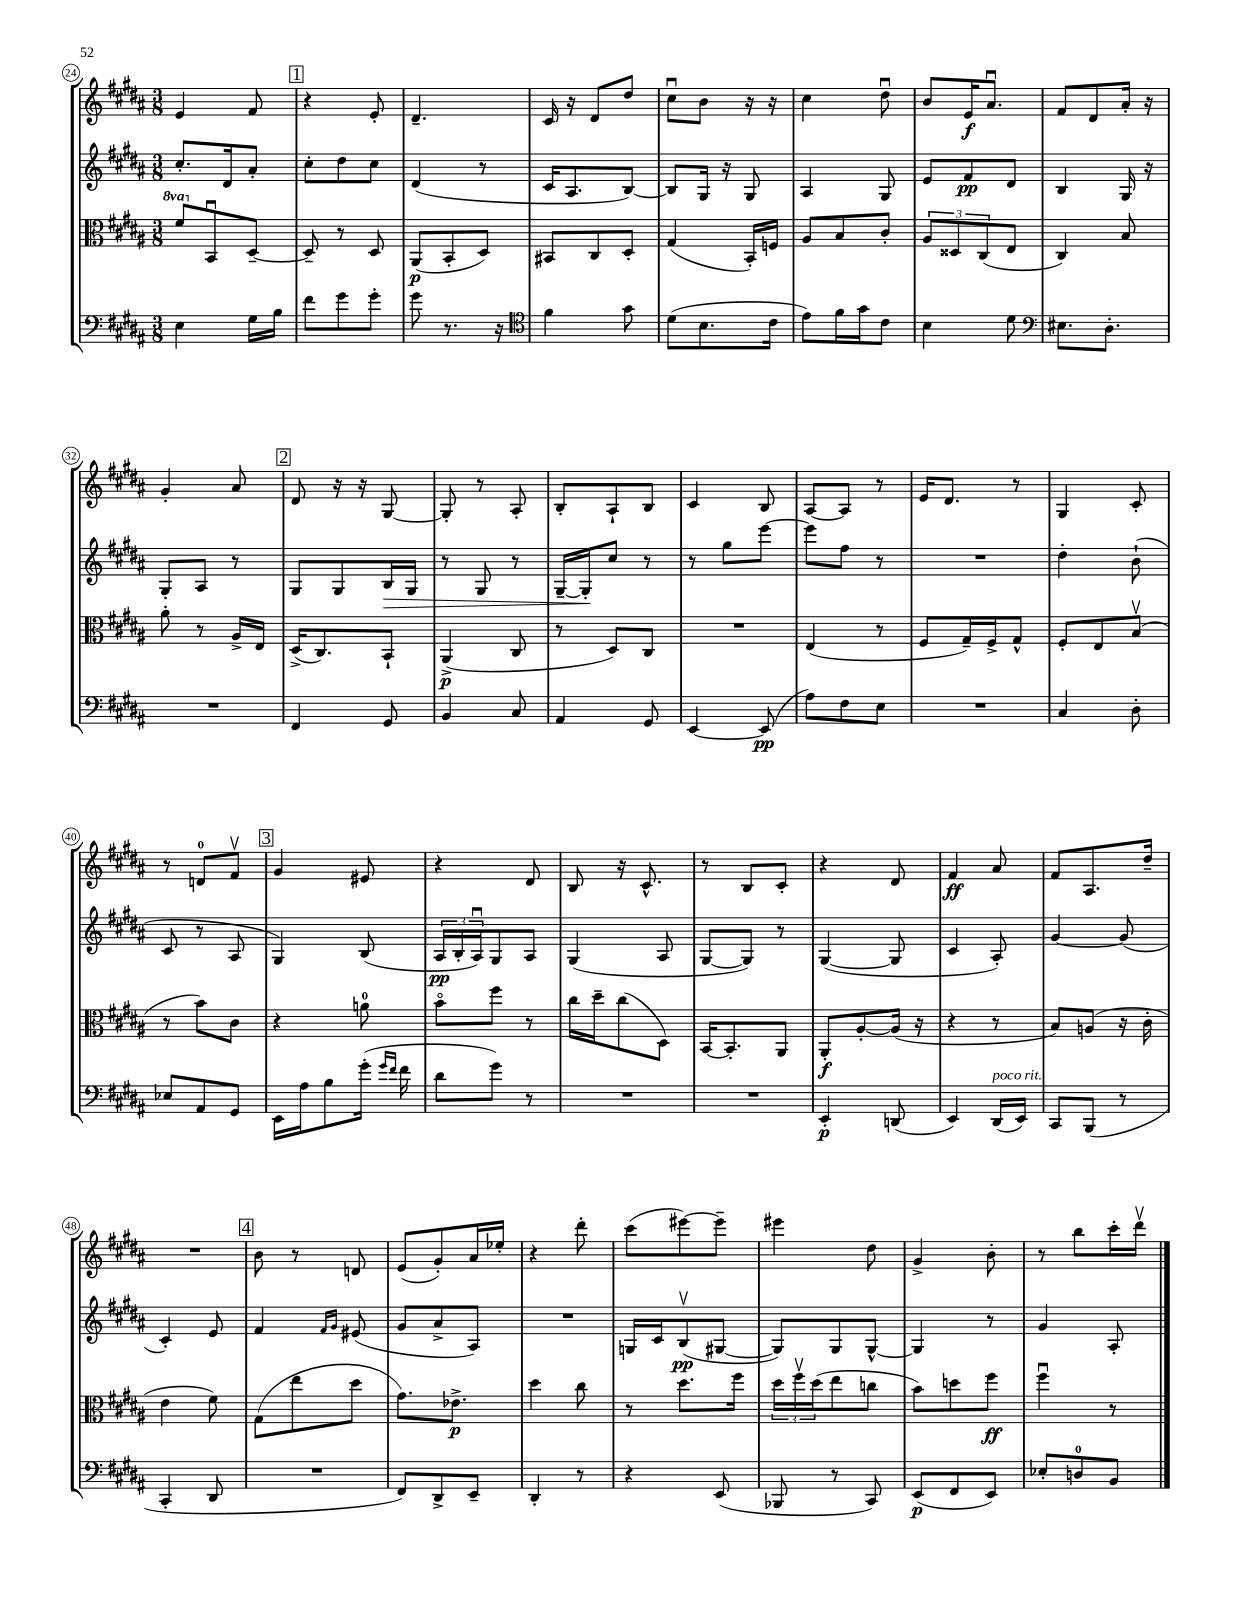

**kern	**kern	**kern	**kern
*staff4	*staff3	*staff2	*staff1
*clefF4	*clefC3	*clefG2	*clefG2
*k[f#c#g#d#a#]	*k[f#c#g#d#a#]	*k[f#c#g#d#a#]	*k[f#c#g#d#a#]
*M3/8	*M3/8	*M3/8	*M3/8
4E	8ff#	8.cc#'	4e
.	8BBu	.	.
.	.	16d#	.
16G#	[8D#~	8a#'	8f#
16B	.	.	.
=	=	=	=
8f#	8D#~]	8cc#'	4r
8g#	8r	8dd#	.
8g#'	8D#	8cc#	8e'
=	=	=	=
8g#	(8AA#	(4d#	4.d#~
8.r	8BB'	.	.
.	8D#)	8r	.
16r	.	.	.
=	=	=	=
*clefC4	*	*	*
4f#	8BB#	16c#	16c#
.	.	8.A#	16r
.	8C#	.	8d#
8g#	8D#'	[8B)	8dd#
=	=	=	=
(8d#	(4G#	8B]	8cc#u
8.B	.	16G#	8b
.	.	16r	.
.	16BB')	8G#	16r
16c#	16F	.	16r
=	=	=	=
8e)	8A#	4A#	4cc#
16f#	8B	.	.
16g#	.	.	.
8c#	8c#'	8G#	8dd#u
=	=	=	=
4B	12A#	8e	8b
.	12D##	.	.
.	.	8f#	16e
.	(12C#	.	.
.	.	.	8.a#u
8d#	8E	8d#	.
=	=	=	=
*clefF4	*	*	*
8.E#	4C#)	4B	8f#
.	.	.	8d#
8.D#'	.	.	.
.	8B	16G#	16a#'
.	.	16r	16r
=	=	=	=
4.r	8a#'	8G#'	4g#'
.	8r	8A#	.
.	16A#^	8r	8a#
.	16E	.	.
=	=	=	=
4FF#	(16D#^	8G#	8d#
.	8.C#)	.	.
.	.	8G#	16r
.	.	.	16r
8GG#	8BB`	16B	[8G#
.	.	16G#	.
=	=	=	=
4BB	(4AA#^	8r	8G#']
.	.	8G#	8r
8C#	8C#	8r	8A#'
=	=	=	=
4AA#	8r	[16G#~	8B'
.	.	16G#']	.
.	8D#)	8cc#	8A#`
8GG#	8C#	8r	8B
=	=	=	=
[4EE	4.r	8r	4c#
.	.	8gg#	.
(8EE]	.	[8eee	8B
=	=	=	=
8A#)	(4E	8eee]	[8A#
8F#	.	8ff#	8A#]
8E	8r	8r	8r
=	=	=	=
4.r	8F#	4.r	16e
.	.	.	8.d#
.	16G#~)	.	.
.	16F#^	.	.
.	8G#^^	.	8r
=	=	=	=
4C#	8F#'	4dd#'	4G#
.	8E	.	.
8D#'	(8Bv	(8b`	8c#'
=	=	=	=
8E-	8r	8c#	8r
8AA#	8b)	8r	8d
8GG#	8c#	8A#	8f#v
=	=	=	=
16EE	4r	4G#)	4g#
16A#	.	.	.
8B	.	.	.
(16g#'	8a	(8B	8e#
16qqg#	.	.	.
16qqf#	.	.	.
16f#	.	.	.
=	=	=	=
8d#	8bo	24A#	4r
.	.	24B'	.
.	.	24A#u)	.
8g#)	8ff#	8G#	.
8r	8r	8A#	8d#
=	=	=	=
4.r	16cc#	(4G#	8B
.	16dd#~	.	.
.	(8cc#	.	16r
.	.	.	8.c#^^
.	8D#)	8A#	.
=	=	=	=
4.r	[16BB	[8G#	8r
.	8.BB']	.	.
.	.	8G#])	8B
.	8AA#	8r	8c#'
=	=	=	=
4EE'	8AA#'	([4G#	4r
.	[8A#'	.	.
(8DD	(16A#]	8G#]	8d#
.	16r	.	.
=	=	=	=
4EE)	4r	4c#	4f#
(16DD#	8r	8A#')	8a#
16EE)	.	.	.
=	=	=	=
8CC#	8B)	[4g#	8f#
(8BBB	(8A	.	8.A#
8r	16r	(8g#]	.
.	16c#'	.	16dd#~
=	=	=	=
4CC#'	4e	4c#')	4.r
8DD#	8f#)	8e	.
=	=	=	=
4.r	(8G#	4f#	8b
.	8ee	.	8r
.	.	16qqf#	.
.	.	16qqg#	.
.	8dd#	(8e#	8d
=	=	=	=
8FF#)	8.g#)	8g#	(8e
8DD#^	.	8a#^	8g#')
.	8.e-^	.	.
8EE~	.	8A#)	16a#
.	.	.	16ee-'
=	=	=	=
4DD#'	4dd#	4.r	4r
8r	8cc#	.	8ddd#'
=	=	=	=
4r	8r	16G	(8ccc#
.	.	16c#	.
.	8.dd#	(8Bv	[8eee#)
(8EE	.	[8G#	8eee#~]
.	16ff#	.	.
=	=	=	=
8BBB-	24dd#	8G#])	4eee#
.	24ff#v	.	.
.	(24dd#	.	.
8r	8ee	8G#	.
8CC#)	8cc	[8G#^^	8dd#
=	=	=	=
(8EE	8b)	4G#]	4g#^
8FF#	8dd	.	.
8EE)	8ff#	8r	8b'
=	=	=	=
8E-'	4ff#u	4g#	8r
8D	.	.	8bb
8BB	8r	8A#'	16ccc#'
.	.	.	16ddd#v
==	==	==	==
*-	*-	*-	*-
